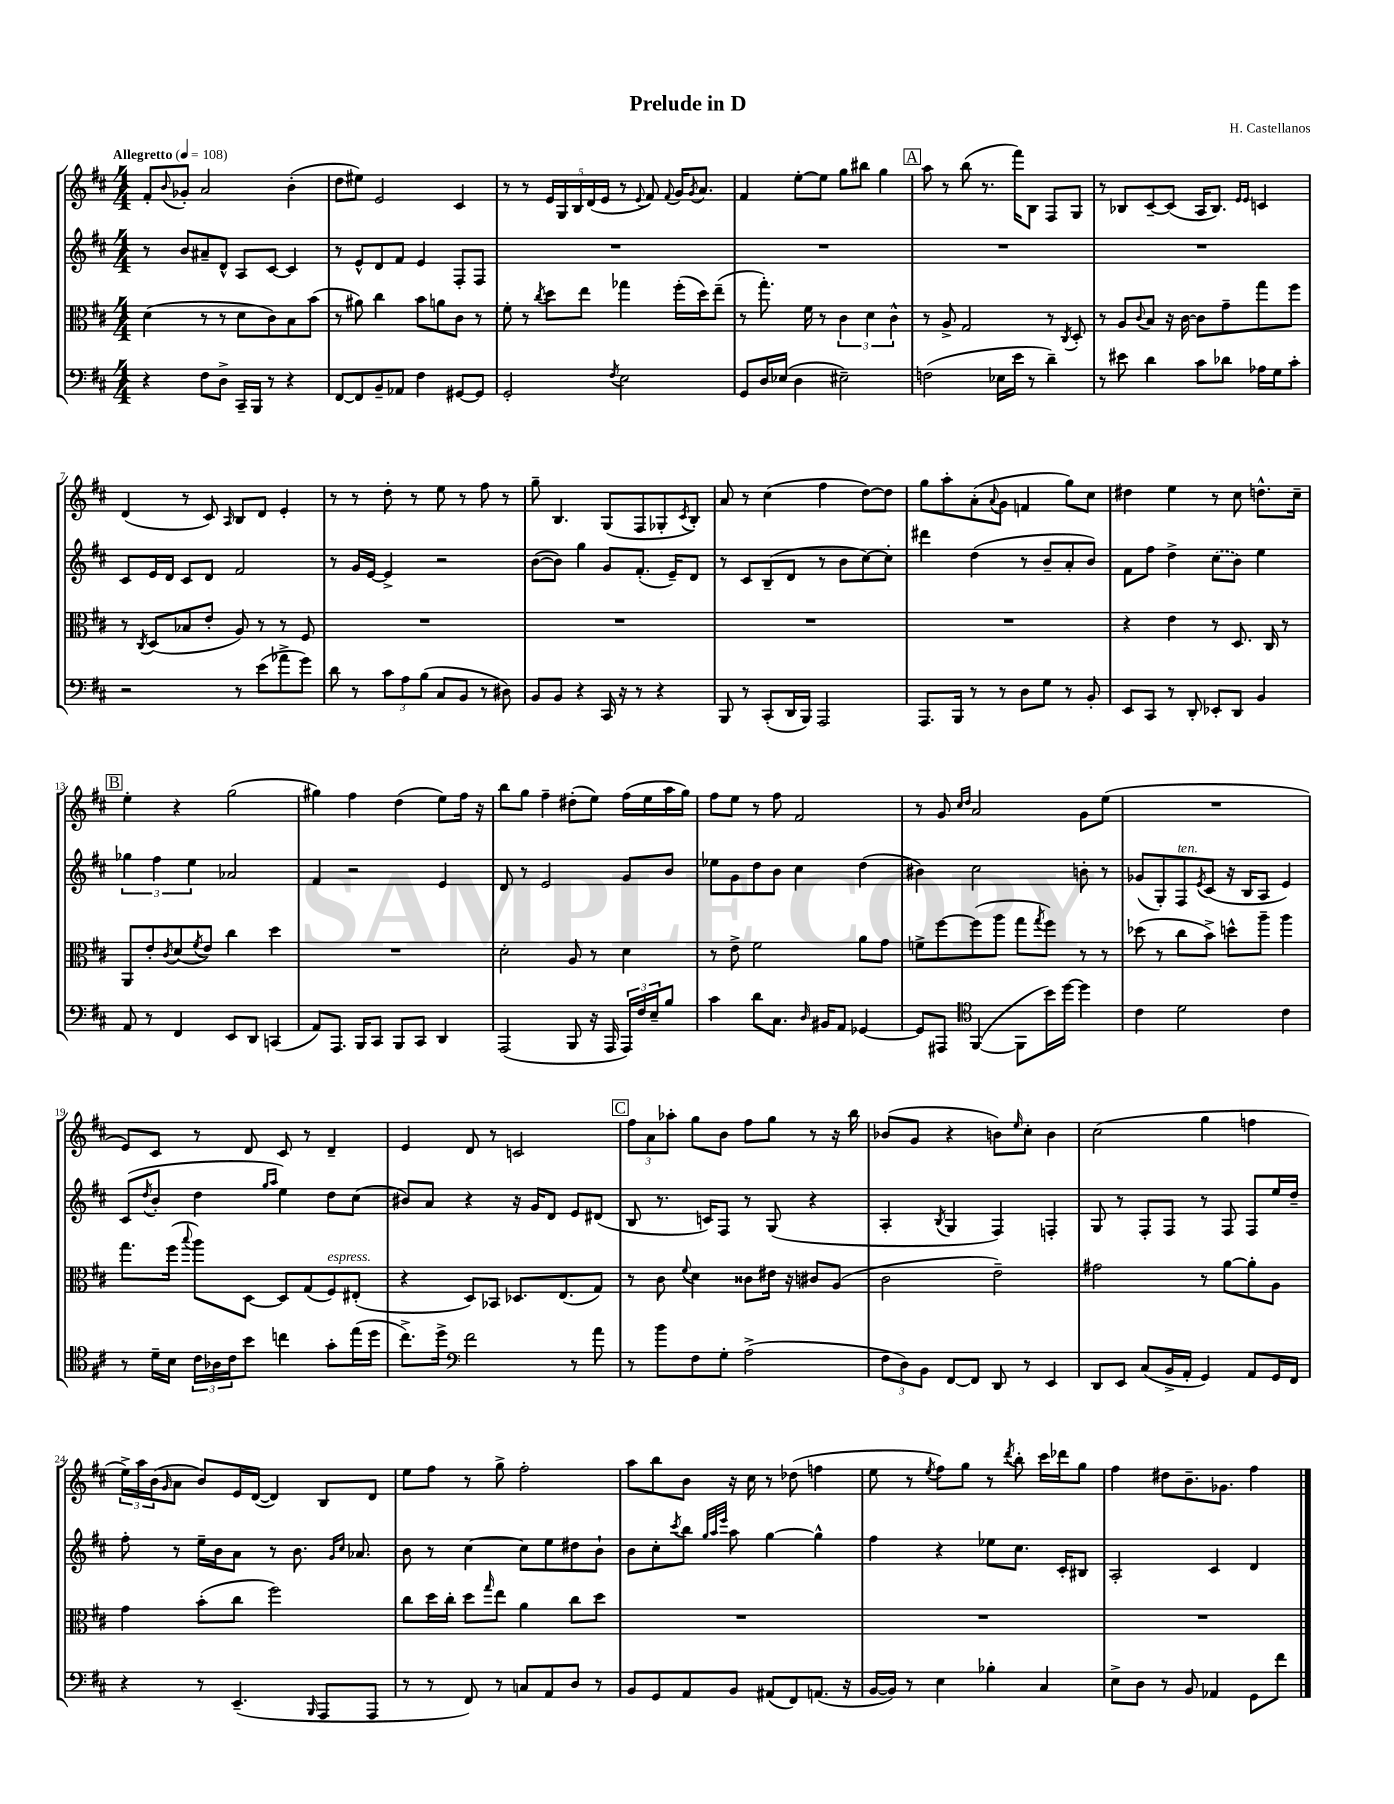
\header { title = "Prelude in D" composer = "H. Castellanos" }
<<
\new StaffGroup <<
\new Staff = "s0" {
    \clef treble \key d \major \numericTimeSignature \time 4/4 \tempo "Allegretto" 4 = 108
    fis'8-. \appoggiatura { b'8 } ges'8-. a'2 b'4-.( |
    d''8 eis''8) e'2 cis'4 |
    r8 r8 \tuplet 5/4 { e'16 g16 b16 d'16( e'16 } r8 \appoggiatura { e'8 } fis'8) \appoggiatura { fis'8 } g'16 \acciaccatura { g'8 } a'8. |
    fis'4 e''8~-. e''8 g''8 bis''8 g''4 |
    \mark \markup { \box "A" } a''8 r8 b''8( r8. fis'''16) b8 fis8 g8 |
    r8 bes8 cis'8~-- cis'8( a16 bes8.) \grace { e'16 e'16 } c'4 |
    d'4( r8 cis'8) \grace { a16 } b8 d'8 e'4-. |
    r8 r8 d''8-. r8 e''8 r8 fis''8 r8 |
    g''8-- b4. g8( fis8 ges8-. \acciaccatura { cis'8 } b8-.) |
    a'8 r8 cis''4( fis''4 d''8~) d''8 |
    g''8 a''8-. a'8-.( \appoggiatura { a'8 } g'8 f'4 g''8) cis''8 |
    dis''4 e''4 r8 cis''8 d''8.-^ cis''16-- |
    \mark \markup { \box "B" } e''4-. r4 g''2( |
    gis''4) fis''4 d''4( e''8) fis''16 r16 |
    b''8 g''8 fis''4-- dis''8-.( e''8) fis''16( e''16 a''16 g''16) |
    fis''8 e''8 r8 fis''8 fis'2 |
    r8 g'8 \grace { cis''16 d''16 } a'2 g'8 e''8( |
    R1 |
    e'8) cis'8 r8 d'8 cis'8 r8 d'4-- |
    e'4 d'8 r8 c'2 |
    \mark \markup { \box "C" } \tuplet 3/2 { fis''8 a'8 aes''8-. } g''8 b'8 fis''8 g''8 r8 r16 b''16 |
    bes'8( g'8 r4 b'8) \grace { e''16 } cis''8-. b'4 |
    cis''2( g''4 f''4 |
    \tuplet 3/2 { e''16->) a''16 b'16( } \grace { g'16 } a'8 b'8) e'16 d'16~( d'4) b8 d'8 |
    e''8 fis''8 r8 g''8-> fis''2-. |
    a''8 b''8 b'8 r16 cis''16 r8 des''8( f''4 |
    e''8 r8 \acciaccatura { e''8 } fis''8) g''8 r8 \acciaccatura { d'''8 } b''8-. cis'''16 des'''16 g''8 |
    fis''4 dis''8 b'8.-- ges'8. fis''4 \bar "|." |
}
\new Staff = "s1" {
    \clef treble \key d \major \numericTimeSignature \time 4/4
    r8 b'8 ais'8-- d'8-^ a8 cis'8~ cis'4 |
    r8 e'8-^ d'8 fis'8 e'4 fis8-. fis8 |
    R1 |
    R1 |
    \mark \markup { \box "A" } R1 |
    R1 |
    cis'8 e'16 d'16 cis'8 d'8 fis'2 |
    r8 g'16 e'16~ e'4-> r2 |
    b'8~( b'8) g''4 g'8 fis'8.-.( e'16--) d'8 |
    r8 cis'8 b8--( d'8 r8 b'8 cis''8~) cis''8-. |
    dis'''4 d''4( r8 b'8-- a'8-. b'8) |
    fis'8 fis''8 d''4-> \once \slurDashed cis''8( b'8) e''4 |
    \mark \markup { \box "B" } \tuplet 3/2 { ges''4 fis''4 e''4 } aes'2 |
    fis'4 r2 e'4 |
    d'8 r8 e'2 g'8 b'8 |
    ees''8 g'8 d''8 b'8 cis''4 d''4( |
    bis'4) cis''2 b'8-. r8 |
    ges'8( g8-.) fis8^\markup { \italic "ten." } \acciaccatura { e'8 } cis'8( r16 b16 a8 e'4) |
    cis'8( \acciaccatura { d''8 } b'8-. d''4 \grace { g''16 a''16 } e''4) d''8 cis''8( |
    bis'8) a'8 r4 r16 g'16 d'8 e'8 dis'8( |
    \mark \markup { \box "C" } b8 r8. c'16) fis8 r8 g8( r4 |
    a4-. \acciaccatura { b8 } g4 fis4) f4-. |
    g8 r8 fis8-. fis8 r8 fis8 fis8 e''16 d''16-- |
    fis''8-. r8 e''16-- b'16 a'8 r8 b'8. \grace { g'16 cis''16 } aes'8. |
    b'8 r8 cis''4~ cis''8 e''8 dis''8 b'8-! |
    b'8 cis''8-. \acciaccatura { cis'''8 } b''8 \grace { g''32 a''32 e'''32 } a''8 g''4~ g''4-^ |
    fis''4 r4 ees''8 cis''8. cis'16-. bis8 |
    a2-. cis'4 d'4 \bar "|." |
}
\new Staff = "s2" {
    \clef alto \key d \major \numericTimeSignature \time 4/4
    d'4( r8 r8 d'8 cis'8) b8 b'8( |
    r8 ais'8) cis''4 b'8 a'8 cis'8 r8 |
    fis'8-. r8 \acciaccatura { cis''8 } d''8 e''8 ges''4 fis''16-.( d''16) e''8--( |
    r8 g''8.-.) fis'16 r8 \tuplet 3/2 { cis'4 d'4 cis'4-^ } |
    \mark \markup { \box "A" } r8 a8-> g2 r8 \acciaccatura { cis8 } d8-. |
    r8 a8 \appoggiatura { cis'8 } b8 r16 cis'16~ cis'8 g'8-- g''8 fis''8 |
    r8 \acciaccatura { cis8 } d8( bes8 e'8-. a8) r8 r8 fis8 |
    R1 |
    R1 |
    R1 |
    R1 |
    r4 e'4 r8 d8. cis16 r8 |
    \mark \markup { \box "B" } a,8 e'8-. \acciaccatura { cis'8 } d'8( \acciaccatura { fis'8 } e'8) cis''4 d''4 |
    R1 |
    d'2-. a8 r8 d'4 |
    r8 e'8-> fis'2 a'8 g'8 |
    f'8-> fis''8~ fis''8( a''8 g''8 \acciaccatura { g''8 } fis''8) r8 r8 |
    des''8( r8 cis''8 b'8->) d''8-^ a''8-- a''4 |
    g''8. fis''16( \appoggiatura { b''8 } a''8) d8~ d8 g8( fis8^\markup { \italic "espress." }) eis8-.( |
    r4 d8) bes,8 des8. e8.( g8) |
    \mark \markup { \box "C" } r8 cis'8 \appoggiatura { fis'8 } d'4 cisis'8 eis'16 r16 cis'8 a8( |
    cis'2 e'2--) |
    gis'2 r8 a'8~ a'8-. a8 |
    g'4 b'8-.( cis''8 fis''2) |
    cis''8 d''16 cis''16-. d''8 \grace { g''16 } e''8 a'4 cis''8 d''8 |
    R1 |
    R1 |
    R1 \bar "|." |
}
\new Staff = "s3" {
    \clef bass \key d \major \numericTimeSignature \time 4/4
    r4 fis8 d8-> cis,16-- b,,16 r8 r4 |
    fis,8~ fis,8 b,8-- aes,8 fis4 gis,8~ gis,8 |
    g,2-. \acciaccatura { fis8 } e2 |
    g,8 d16 ees16( d4 eis2--) |
    \mark \markup { \box "A" } f2( ees16 e'16 r8 d'4--) |
    r8 eis'8 d'4 cis'8 des'8 aes16 g16 cis'8-. |
    r2 r8 e'8( aes'8-> g'8) |
    d'8 r8 \tuplet 3/2 { cis'8 a8 b8( } cis8 b,8 r8 dis8) |
    b,8 b,8 r4 cis,16 r16 r8 r4 |
    b,,8 r8 cis,8-.( d,16 b,,16) a,,2 |
    a,,8. b,,16 r8 r8 d8 g8 r8 b,8-. |
    e,8 cis,8 r8 d,8-. ees,8-. d,8 b,4 |
    \mark \markup { \box "B" } a,8 r8 fis,4 e,8 d,8 c,4( |
    a,8) a,,8. b,,16 cis,8 b,,8 cis,8 d,4 |
    a,,2( b,,8 r16 a,,16 \tuplet 3/2 { a,,16) fis16 e16-- } b8 |
    cis'4 d'8 cis8. \grace { d16 } bis,16 a,8 ges,4~ |
    ges,8 ais,,8 \clef tenor fis,4~( fis,8 b'16) d''16~ d''4 |
    cis'4 d'2 cis'4 |
    r8 d'16-- b16 \tuplet 3/2 { cis'16 aes16 cis'16 } b'8 c''4 g'8-. e''16( d''16 |
    cis''8.->) d''16-> \clef bass fis'2 r8 a'8 |
    \mark \markup { \box "C" } r8 b'8 fis8 g8-. a2->( |
    \tuplet 3/2 { fis8 d8) b,8 } fis,8~ fis,8 d,8 r8 e,4 |
    d,8 e,8 cis8( b,16-> a,16-. g,4) a,8 g,16 fis,16 |
    r4 r8 e,4.--( \grace { b,,16 } a,,8 a,,8 |
    r8 r8 fis,8) r8 c8 a,8 d8 r8 |
    b,8 g,8 a,8 b,8 ais,8( fis,8) a,8.( r16 |
    b,16~ b,16) r8 e4 bes4-. cis4 |
    e8-> d8 r8 b,8 aes,4 g,8 fis'8 \bar "|." |
}
>>
>>
